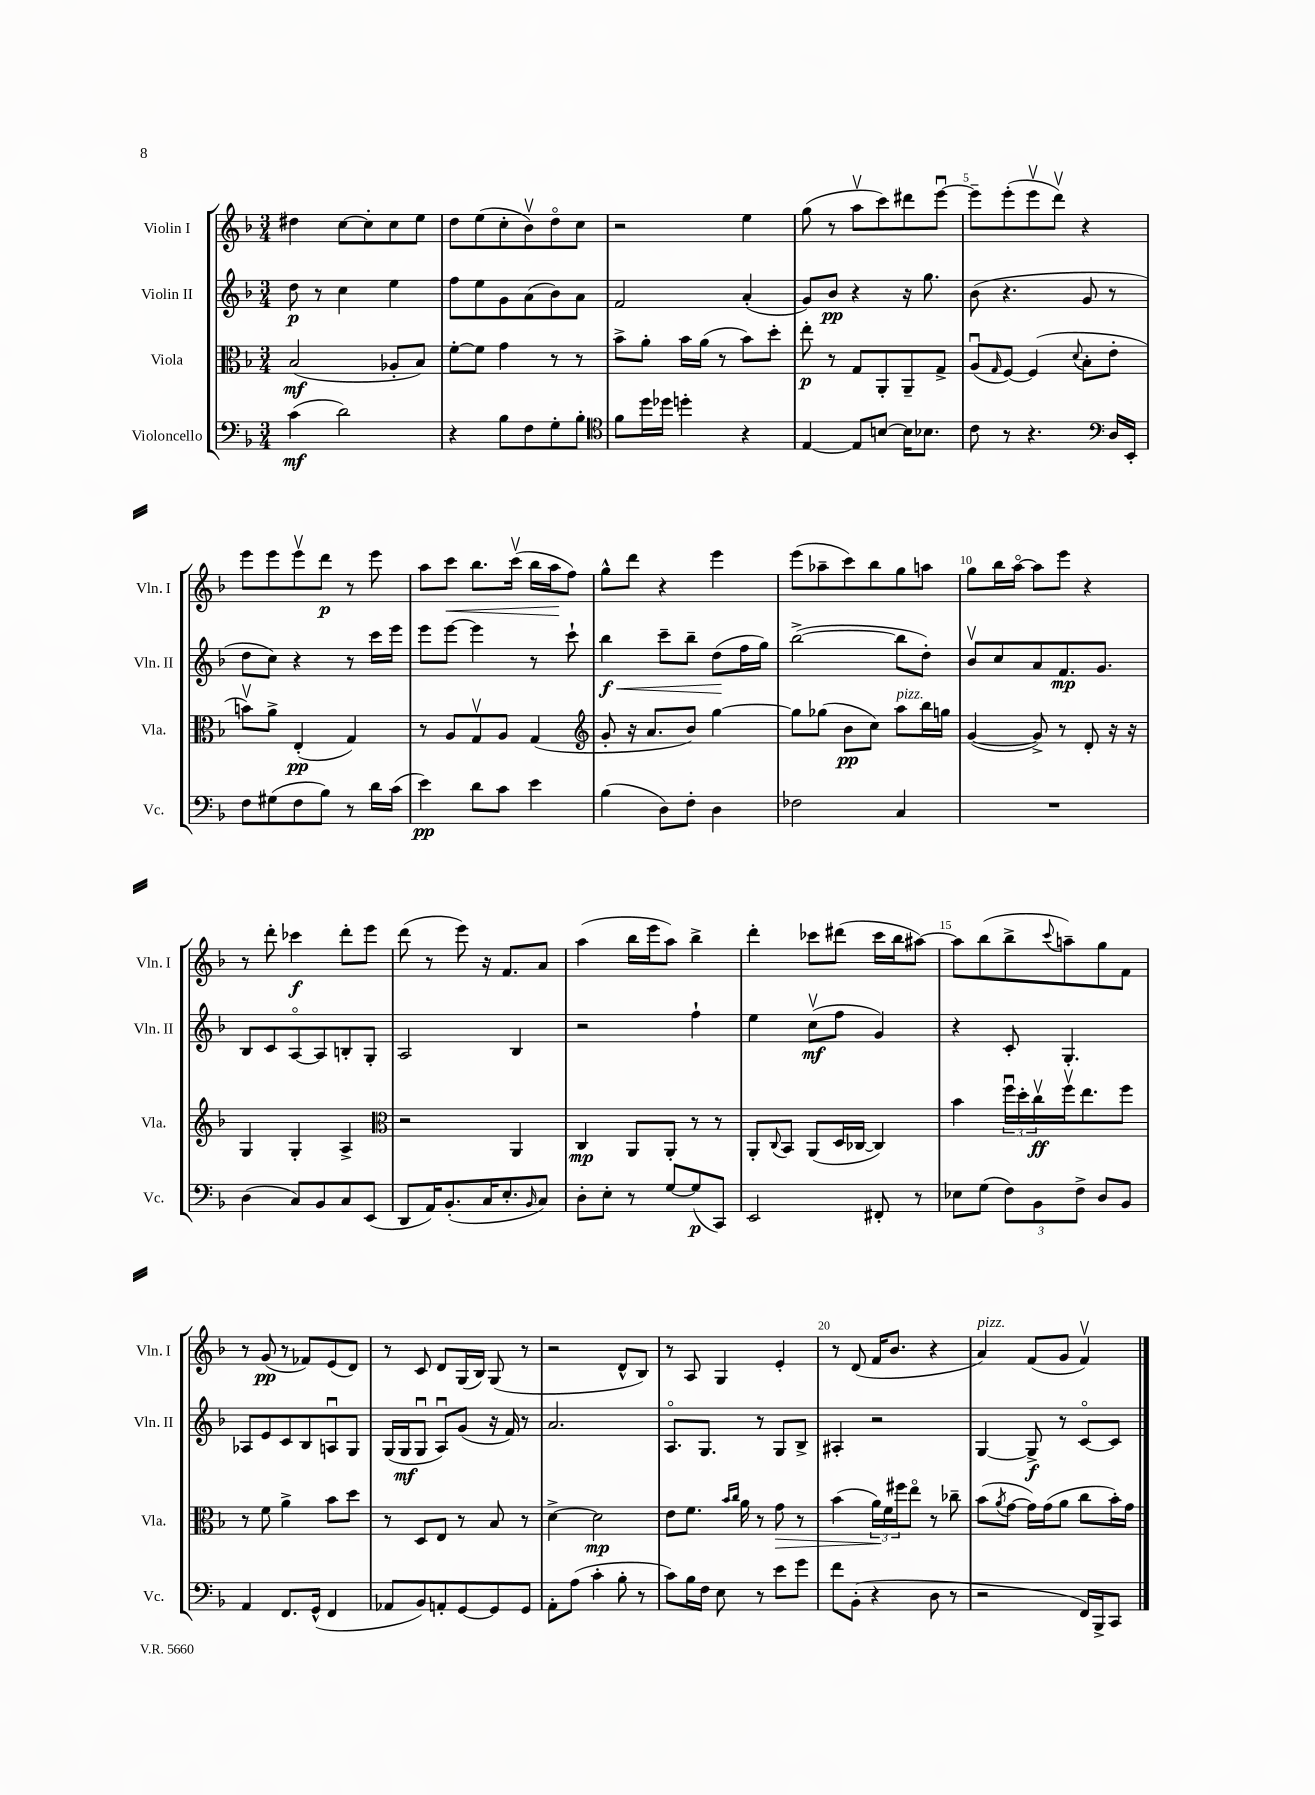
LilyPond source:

<<
\new StaffGroup <<
\new Staff = "s0" \with { instrumentName = "Violin I" shortInstrumentName = "Vln. I" } {
    \clef treble \key f \major \numericTimeSignature \time 3/4
    dis''4 c''8~ c''8-. c''8 e''8 |
    d''8 e''8( c''8-. bes'8\upbow) d''8\flageolet c''8 |
    r2 e''4 |
    g''8( r8 a''8\upbow c'''8) dis'''8 e'''8~\downbow |
    e'''8-- e'''8-.( e'''8\upbow d'''8\upbow) r4 |
    e'''8 e'''8 e'''8\upbow d'''8\p r8 e'''8 |
    a''8 c'''8\< bes''8. c'''16\upbow( bes''16 a''16\! f''8) |
    g''8-^ d'''8 r4 e'''4 |
    e'''8( aes''8-- c'''8) bes''8 g''8 a''8 |
    g''8 bes''16 a''16~\flageolet a''8 e'''8 r4 |
    r8 d'''8-. ces'''4\f d'''8-. e'''8 |
    d'''8( r8 e'''8) r16 f'8. a'8 |
    a''4( bes''16 e'''16 a''8) bes''4-> |
    d'''4-. ces'''8 dis'''8( ces'''16 bes''16 ais''8~) |
    ais''8 bes''8( bes''8-> \appoggiatura { c'''8 } a''8--) g''8 f'8 |
    r8 g'8\pp( r8 fes'8) e'8( d'8) |
    r8 c'8 d'8 g16( bes16) g8( r8 |
    r2 d'8-^ bes8) |
    r8 a8 g4 e'4-. |
    r8 d'8( f'16 bes'8. r4 |
    a'4^\markup { \italic "pizz." }) f'8( g'8 f'4\upbow) \bar "|." |
}
\new Staff = "s1" \with { instrumentName = "Violin II" shortInstrumentName = "Vln. II" } {
    \clef treble \key f \major \numericTimeSignature \time 3/4
    d''8\p r8 c''4 e''4 |
    f''8 e''8 g'8 a'8( bes'8) a'8 |
    f'2 a'4-.( |
    g'8) bes'8\pp r4 r16 g''8. |
    bes'8( r4. g'8 r8 |
    d''8 c''8) r4 r8 c'''16 e'''16 |
    e'''8 e'''8~ e'''4 r8 c'''8-! |
    bes''4\f\< c'''8-- bes''8-- d''8\!( f''16 g''16) |
    bes''2~->( bes''8 d''8-.) |
    bes'8\upbow c''8 a'8 f'8.\mp g'8. |
    bes8 c'8 a8~\flageolet a8 b8-. g8-. |
    a2 bes4 |
    r2 f''4-! |
    e''4 c''8\upbow\mf( f''8 g'4) |
    r4 c'8-. g4.-. |
    aes8 e'8 c'8 bes8 a8\downbow g8 |
    g16( g16\mf g8\downbow a8\downbow) g'8( r16 f'16) r8 |
    a'2. |
    a8.\flageolet g8. r8 g8 bes8-> |
    ais4-. r2 |
    g4~ g8->\f r8 c'8~\flageolet c'8 \bar "|." |
}
\new Staff = "s2" \with { instrumentName = "Viola" shortInstrumentName = "Vla." } {
    \clef alto \key f \major \numericTimeSignature \time 3/4
    bes2\mf( aes8-. bes8) |
    f'8~-. f'8 g'4 r8 r8 |
    bes'8-> a'8-. bes'16 a'16( r8 bes'8) d''8-. |
    e''8-.\p r8 g8 a,8-. a,8-- g8-> |
    a8\downbow( \grace { g16 } f8~) f4( \appoggiatura { d'8 } bes8-. e'8-. |
    b'8\upbow) a'8-> e4-.\pp( g4) |
    r8 a8 g8\upbow a8 g4( |
    \clef treble g'8-. r16 a'8. bes'8) g''4~ |
    g''8 ges''8( bes'8\pp c''8) a''8^\markup { \italic "pizz." } bes''16 g''16 |
    g'4~( g'8->) r8 d'8-. r16 r16 |
    g4 g4-. a4-> |
    \clef alto r2 a,4 |
    c4\mp a,8 a,8-. r8 r8 |
    a,8-. \appoggiatura { c8 } bes,8 a,8( d16 ces16~ ces4) |
    bes'4 \tuplet 3/2 { f''16\downbow d''16-. c''16\upbow\ff } f''16\upbow e''8. f''8 |
    r8 f'8 a'4-> bes'8 d''8 |
    r8 d8 e8 r8 bes8 r8 |
    d'4~-> d'2\mp |
    e'8 f'8. \grace { bes'16 c''16 } a'16 r8 g'8\> r8 |
    bes'4( \tuplet 3/2 { a'16\!) f'16 fis''16 } e''8\flageolet r8 ces''8-- |
    bes'8( \acciaccatura { a'8 } g'8~ g'16) g'16( a'8 c''8 bes'16-.) g'16 \bar "|." |
}
\new Staff = "s3" \with { instrumentName = "Violoncello" shortInstrumentName = "Vc." } {
    \clef bass \key f \major \numericTimeSignature \time 3/4
    c'4\mf( d'2) |
    r4 bes8 f8 g8-. bes8-. |
    \clef tenor f'8 d''16 des''16 d''4-. r4 |
    e4~ e8 b8~ b16 bes8. |
    c'8 r8 r4. \clef bass d16 e,16-. |
    f8 gis8( f8 bes8) r8 d'16 c'16( |
    e'4\pp) d'8 c'8 e'4 |
    bes4( d8) f8-. d4 |
    fes2 c4 |
    R2. |
    d4( c8) bes,8 c8 e,8( |
    d,8 a,16) bes,8.-.( c16 e8.-. \grace { bes,16 } c8) |
    d8-. e8-. r8 g8~ g8\p( c,8) |
    e,2 fis,8-. r8 |
    ees8 g8( \tuplet 3/2 { f8) bes,8 f8-> } d8 bes,8 |
    a,4 f,8. g,16-^( f,4 |
    aes,8 bes,8) a,8-. g,8~ g,8 g,8 |
    a,8-. a8( c'4-. bes8-. r8 |
    c'8) bes16 f16 e8 r8 e'8 g'8 |
    f'8 bes,8-.( r4 d8 r8 |
    r2 f,16) bes,,16-> c,8 \bar "|." |
}
>>
>>
\layout { \context { \Score \override BarNumber.break-visibility = ##(#f #t #t) barNumberVisibility = #(every-nth-bar-number-visible 5) } }
